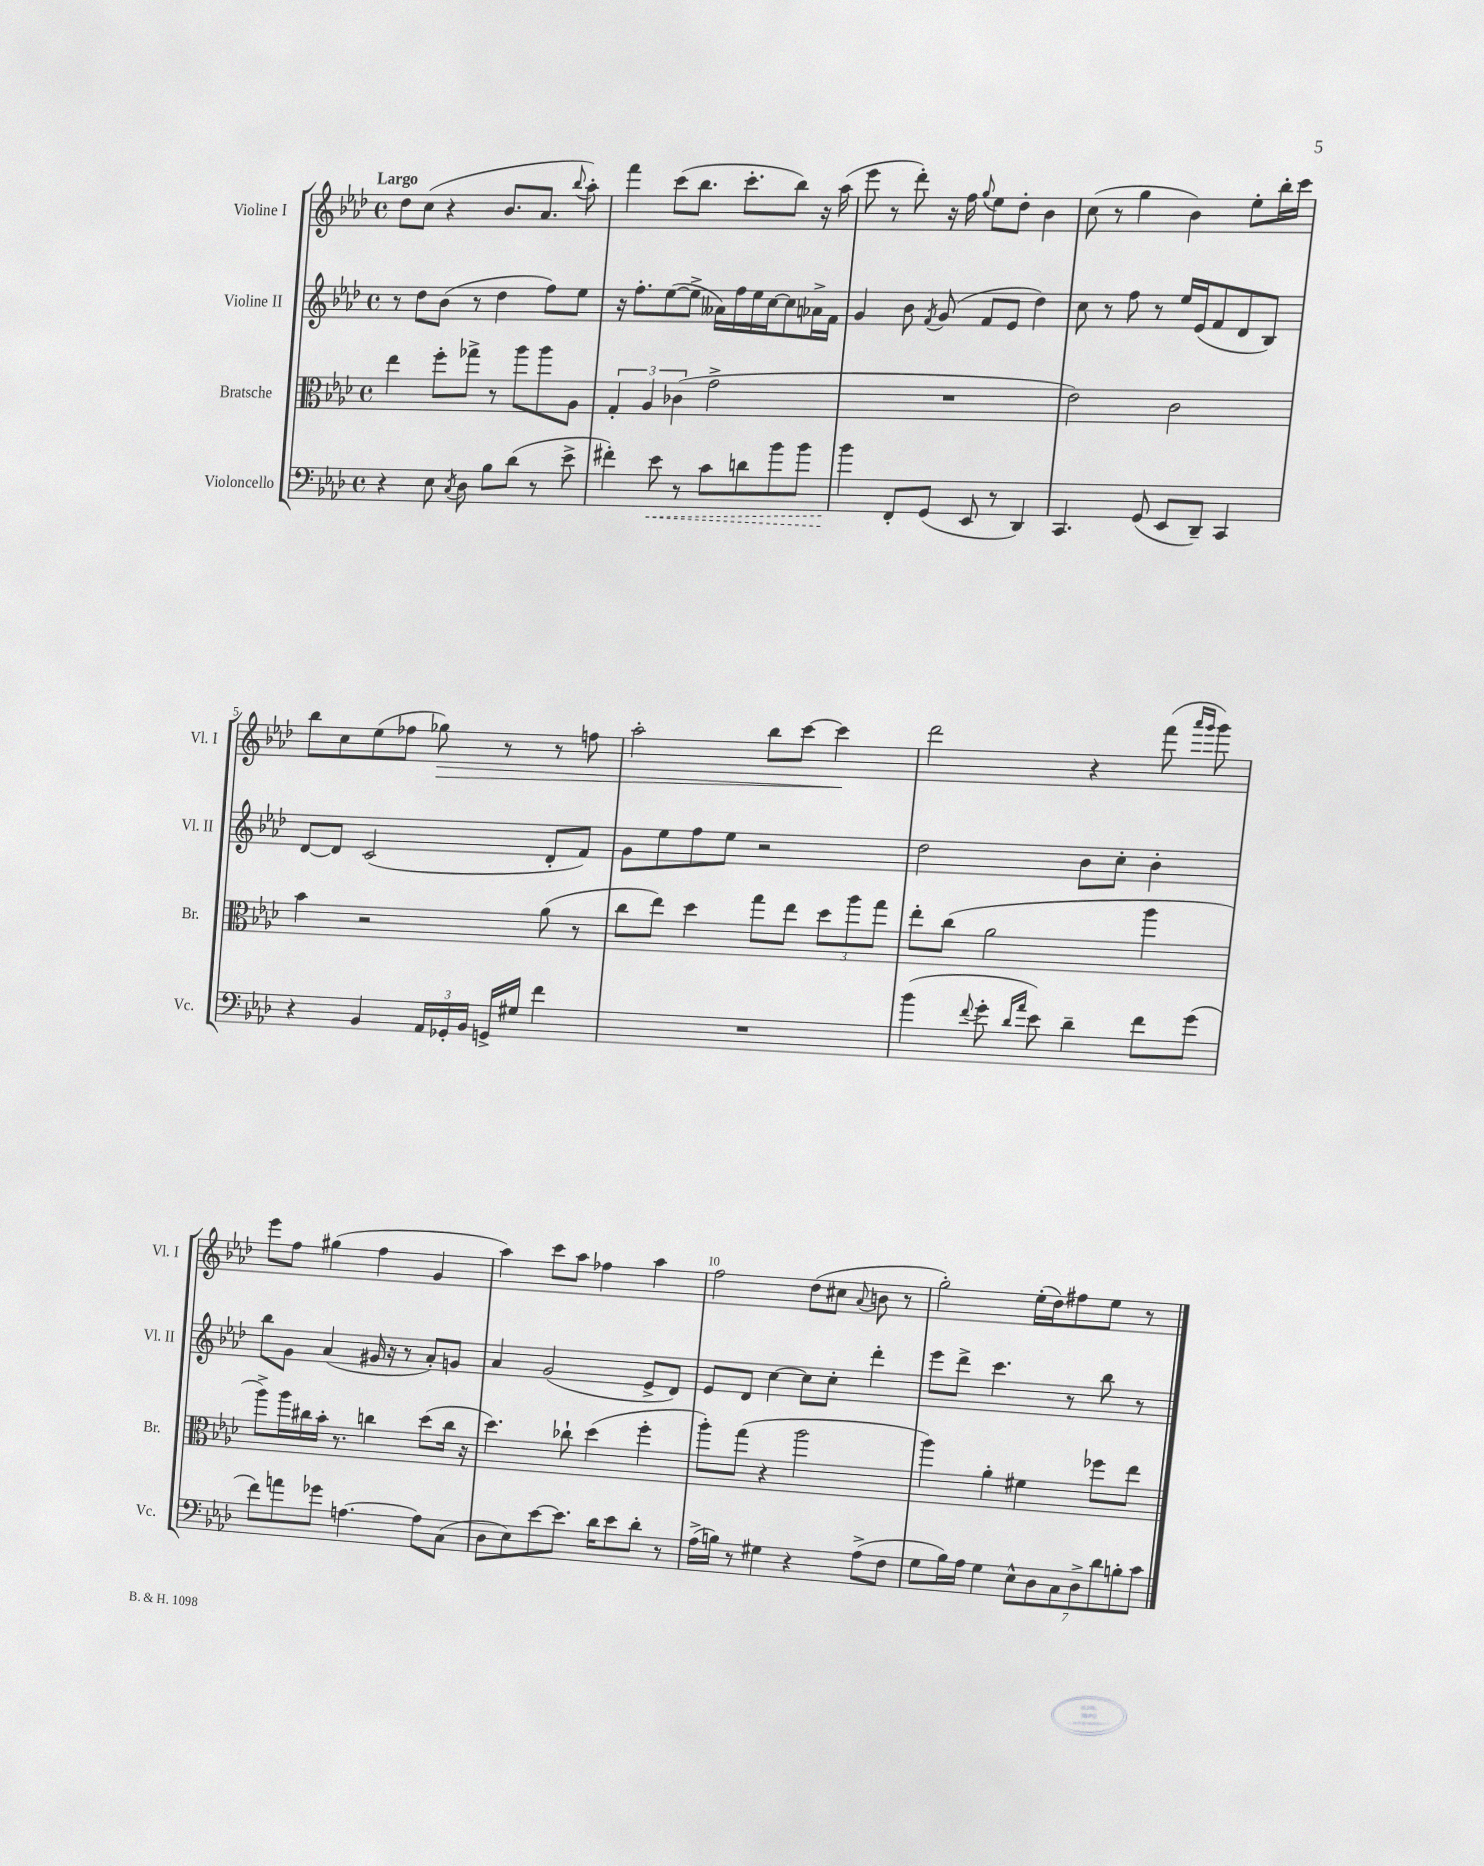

**kern	**kern	**kern	**kern
*staff4	*staff3	*staff2	*staff1
*clefF4	*clefC3	*clefG2	*clefG2
*k[b-e-a-d-]	*k[b-e-a-d-]	*k[b-e-a-d-]	*k[b-e-a-d-]
*M4/4	*M4/4	*M4/4	*M4/4
*met(c)	*met(c)	*met(c)	*met(c)
4r	4ee-\	8r	8dd-\L
.	.	8dd-\L	(8cc\J
8E-\	8ff'\L	(8b-\J	4r
8qC/	.	.	.
8D-\	8gg-^\J	8r	.
8B-\L	8r	4dd-\	8.b-/L
(8d-\J	8aa-\L	.	.
.	.	.	8.a-/J
8r	8aa-\	8ff\L)	.
.	.	.	8qqbb-/
8e-^\	8A-\J	8ee-\J	8aa-'\)
=	=	=	=
4f#'\)	6G'/	16r	4fff\
.	.	8.ff'\L	.
.	6A-/	.	.
8e-\	.	([8ee-\	(8ccc\L
.	(6c-\	.	.
8r	.	8ee-^\]J	8.bb-\J
8c\L	2g^\	16a--\LL)	.
.	.	16ff\	8.ccc'\L
8d\	.	16ee-\	.
.	.	[16cc\J	.
8b-\	.	8cc\]	8bb-\J)
8b-\J	.	16a-^\L	16r
.	.	16f\JJ	(16aa-\
=	=	=	=
4b-\	1r	4g/	8eee-\
.	.	.	8r
8FF'/L	.	8b-\	8ddd-'\)
.	.	8qf/	.
(8GG/J	.	(8g/	16r
.	.	.	16ff\
.	.	.	8qqgg/
8EE-/	.	8f/L	8ee-\L
8r	.	8e-/J	8dd-'\J
4DD-/)	.	4dd-\)	4b-\
=	=	=	=
4.CC/	2e-\)	8cc\	(8cc\
.	.	8r	8r
.	.	8ff\	4gg\
(8GG/	.	8r	.
8EE-/L	2c\	16ee-/LL	4b-\)
.	.	(16e-/J	.
8DD-~/J)	.	8f/	.
4CC/	.	8d-/	8ee-'\L
.	.	8B-/J)	16bb-'\L
.	.	.	16ccc\JJ
=	=	=	=
4r	4b-\	[8d-/L	8bb-\L
.	.	8d-/]J	8cc\
4BB-/	2r	(2c/	(8ee-\
.	.	.	8ff-\J
24AA-/LL	.	.	8gg-\)
24GG-'/	.	.	.
24BB-/JJ	.	.	.
16GG^/LL	.	.	8r
16G#/JJ	.	.	.
4f\	(8a-\	8d-'/L	8r
.	8r	8f/J)	8ff\
=	=	=	=
1r	8cc\L	8g\L	2aa-'\
.	8ee-\J)	8ee-\	.
.	4dd-\	8ff\	.
.	.	8ee-\J	.
.	8gg\L	2r	8bb-\L
.	8ee-\J	.	[8ccc\J
.	12dd-\L	.	4ccc\]
.	12aa-\	.	.
.	12gg\J	.	.
=	=	=	=
(4b-\	8ee-'\L	2dd-\	2ddd-\
.	(8cc\J	.	.
8qqf/	.	.	.
8g'\	2a-\	.	.
16qqd-/LL	.	.	.
16qqa-/JJ	.	.	.
8e-\)	.	.	.
4d-~\	.	8b-\L	4r
.	.	8cc'\J	.
8f\L	4aa-\	4b-'\	(8fff\
.	.	.	16qqaaa-/LL
.	.	.	16qqggg/JJ
(8g\J	.	.	8ggg\)
=	=	=	=
8f\L)	8aa-^\L)	8bb-\L	8eee-\L
8a\	16aa-\L	8g\J	8ff\J
.	16cc#\	.	.
8g-\J	16b-'\JJ	(4a-/	(4gg#\
.	8.r	.	.
[4.A\	.	.	.
.	4cc\	16g#/	4ff\
.	.	16r	.
.	.	8r	.
8A\]L	(8dd-\L	8a-'/L)	4g/
(8C\J	16cc\Jk	8g/J	.
.	16r	.	.
=	=	=	=
8D-\L	4.dd-\)	4a-/	4aa-\)
8E-\)	.	.	.
[8e-\	.	(2g/	8ccc\L
8.e-\]J	8cc-`\	.	8aa-\J
.	(4dd-\	.	4ff-\
16d-\LK	.	.	.
8e-\	.	.	.
8d-'\J	4ff'\	8e-^/L	4aa-\
8r	.	8d-/J)	.
=	=	=	=
(16A-^\LL	8aa-'\L)	8e-/L	2ff\
16B\JJ)	.	.	.
8r	(8gg\J	8d-/J	.
4G#\	4r	[4cc\	.
4r	2aa-\	8cc\]L	(8dd-\L
.	.	8cc'\J	8cc#\J
.	.	.	8qqa-/
(8A-^\L	.	4ddd-'\	8b\
8F\J	.	.	8r
=	=	=	=
8G\L	4aa-\)	8eee-\L	2gg'\)
16B-\L)	.	8ddd-^\J	.
16A-\JJ	.	.	.
4G\	4a-'\	4.ccc\	.
14E-^^\L	4f#\	.	(16ee-'\LL
.	.	.	16dd-\J)
14D-\	.	.	.
.	.	8r	8ff#\
14C\	.	.	.
14D-^\	.	.	.
.	8ff-\L	8bb-\	8ee-\J
14d-\	.	.	.
14B'\	.	.	.
.	8ee-\J	8r	8r
14c\J	.	.	.
==	==	==	==
*-	*-	*-	*-
